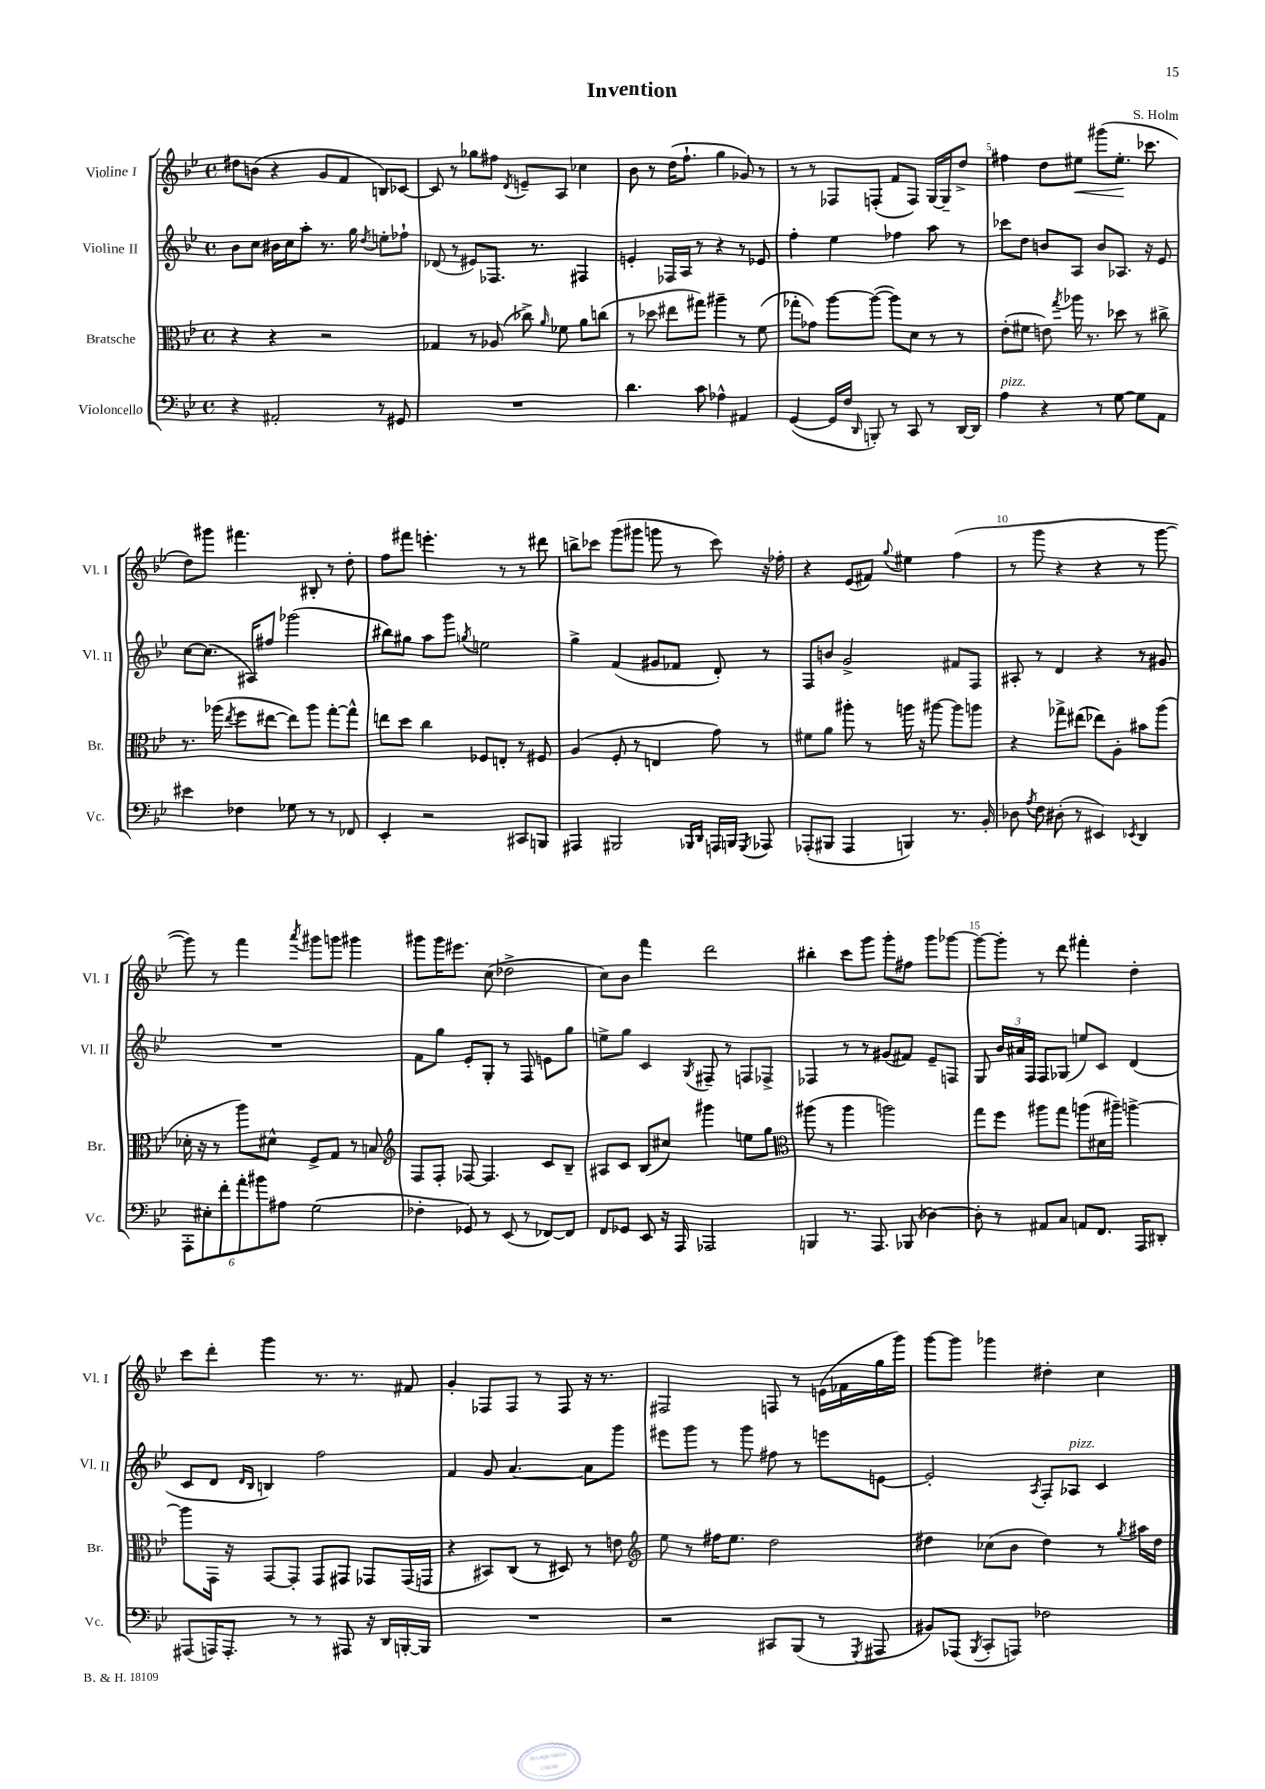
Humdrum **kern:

**kern	**kern	**kern	**kern	**dynam
*part4	*part3	*part2	*part1	*part1
*staff4	*staff3	*staff2	*staff1	*staff1
*I"Violoncello	*I"Bratsche	*I"Violine II	*I"Violine I	*
*I'Vc.	*I'Br.	*I'Vl. II	*I'Vl. I	*
*clefF4	*clefC3	*clefG2	*clefG2	*
*k[b-e-]	*k[b-e-]	*k[b-e-]	*k[b-e-]	*
*M4/4	*M4/4	*M4/4	*M4/4	*
*met(c)	*met(c)	*met(c)	*met(c)	*
=1	=1	=1	=1	=1
4r	4r	8b-\L	8dd#X\L	.
.	.	8cc\J	(8bn\J	.
2AA#X'/	4r	16b#X\LL	4r	.
.	.	16cc\J	.	.
.	.	8aa'\J	.	.
.	2r	8.r	8g/L	.
.	.	.	8f/J	.
.	.	16gg\	.	.
.	.	8qdd/	.	.
8r	.	8een'\L	8Bn/L)	.
8GG#X/	.	8ff-X`\J	[8c-X/J	.
=2	=2	=2	=2	=2
1r	4G-X/	(8d-X/	8c-/]	.
.	.	8r	8r	.
.	8r	8e#X/L)	8gg-X\L	.
.	(8A-X/	8.F-X/J	8ff#X\J	.
.	.	.	8qd/	.
.	8cc-X^\)	.	8en~/L	.
.	.	8.r	.	.
.	16qqa/	.	.	.
.	8f-X\	.	8A/J	.
.	8a\L	4F#X/	4cc-X\	.
.	(8ccn\J	.	.	.
=3	=3	=3	=3	=3
4.d\	8r	4en'/	8b-\	.
.	8dd-X\	.	8r	.
.	8ee#X\L	16F-X/LL	(16dd\KL	.
.	.	16A/JJ	8.ff`\J	.
8c\	8gg#X\J)	8r	.	.
4A-X^^\	4aa#X~\	4r	4gg\	.
4AA#X/	8r	8r	8g-X/)	.
.	(8f\	8e-X/	8r	.
=4	=4	=4	=4	=4
([4GG/	8gg-X'\L	4ff'\	8r	.
.	8g-X\J)	.	8r	.
16GG/LL]	[8aa\L	4ee-\	8F-X/L	.
16F/JJ	.	.	.	.
16qqDD/	.	.	.	.
8BBBn'/)	(8aa\J_	.	(8Fn'/J	.
8r	8aa\L])	4ff-X\	8f/L	.
8CC/	8d\J	.	8F/J)	.
8r	8r	8aa\	[16G/LL	.
.	.	.	16G~/J]	.
[16DD/LL	8r	8r	8dd^/J	.
16DD/JJ]	.	.	.	.
=5	=5	=5	=5	=5
!LO:TX:a:i:t=pizz.	!	!	!	!
4A\	(8e-'\L	8ccc-X\L	4ff#X\	.
.	8f#X\J	8dd\J	.	.
4r	8en\)	8bn/L	8dd\L	.
.	8qgg/	.	.	.
!	!	!	!	!LO:HP:b
.	16aa-X\	8A/J	8ee#X\J	<
.	8.r	.	.	.
8r	.	8b/L	(8ggg#X\L	.
[8G\	8dd-X\	8.A-X/J	8.ee#'\J	.
8G\L]	8r	.	.	.
.	.	16r	8.ccc-X\	[
8AA\J	8cc#X^\	8e-/	.	.
!!LO:LB:g=z
=6	=6	=6	=6	=6
4e#X\	8.r	[8cc\L	8dd\L)	.
.	.	(8.cc\J]	8ggg#X\J	.
.	(16aa-X\	.	.	.
.	8qee-/	.	.	.
4F-X\	8ff\L	.	4.fff#X\	.
.	.	16A#X/KL)	.	.
.	[8ee#X\J	8ff#X/J	.	.
8G-X\	8ee#\L])	(2ggg-X\	.	.
8r	8aa-\J	.	8B#X'/	.
8r	[8gg'\L	.	8r	.
8FF-X/	8gg^^\J]	.	8dd'\	.
=7	=7	=7	=7	=7
4EE-'/	8een\L	8bb#X\L)	8ff\L	.
.	8dd\J	8gg#X\J	8fff#X\J	.
2r	4cc\	8aa\L	4.eeen'\	.
.	.	8ggg\J	.	.
.	.	8qggn/	.	.
.	8F-X/L	2een\	.	.
.	8En'/J	.	8r	.
8CC#X/L	8r	.	8r	.
8BBBn/J	8F#X/	.	8ddd#X\	.
=8	=8	=8	=8	=8
4AAA#X/	(4A/	4gg^\	8bbn^\L	.
.	.	.	8ccc-X\J	.
2BBB#X/	8F'/	(4f/	(8ggg\L	.
.	8r	.	8ggg#X\J	.
.	4En/	8g#X/L	8gggn\	.
.	.	8f-X/J	8r	.
16qqBBB-X/LL	.	.	.	.
16qqDD/JJ	.	.	.	.
16AAAn/LL	8g\)	8d'/)	8ccc-\)	.
16BBBn/JJ	.	.	.	.
8qGGG/	.	.	.	.
8AAA-X/	8r	8r	16r	.
.	.	.	16ff-X'\	.
=9	=9	=9	=9	=9
(8AAA-X'/L	8f#X\L	8F/L	4r	.
8BBB#X/J	8a\J	8bn/J	.	.
4AAA-/	8aa#X'\	2g^/	(8e-/L	.
.	8r	.	8f#X/J)	.
.	.	.	8qqgg/	.
4BBBn/)	16aan\	.	4ee#X\	.
.	16r	.	.	.
.	[8aa#X\	.	.	.
8.r	8aa#\L]	8f#X/L	(4ff\	.
.	8aan\J	8F/J	.	.
16BB-'/	.	.	.	.
=10	=10	=10	=10	=10
8D-X\	4r	8A#X'/	8r	.
8qA/	.	.	.	.
8F\	.	8r	8ggg\	.
(8D#X'\	8gg-X^\L	4d/	4r	.
8r	(8ee#X\J	.	.	.
4EE#X/)	8ee-X\L)	4r	4r	.
.	8A'\J	.	.	.
8qEE-X/	.	.	.	.
4DD/	8b#X\L	8r	8r	.
.	(8aa\J	8g#X/	[8ggg\	.
!!LO:LB:g=z
=11	=11	=11	=11	=11
12AAA'\L	16d-X'\	1r	8ggg\])	.
.	16r	.	.	.
12E#X'\	.	.	.	.
.	8r	.	8r	.
12f'\	.	.	.	.
12a'\	8aa\L)	.	4fff\	.
12b#X\	.	.	.	.
.	8d#X^^\J	.	.	.
12A#X\J	.	.	.	.
.	.	.	8qaaa/	.
(2G\	8F^/L	.	8ggg#X\L	.
.	8G/J	.	8gggn\J	.
.	8r	.	4ggg#X\	.
.	8Bn/	.	.	.
=12	=12	=12	=12	=12
*	*clefG2	*	*	*
4F-X'\	8F/L	8f\L	8ggg#X\L	.
.	8F'/J	8gg\J	16ggg#\K	.
.	.	.	8.eee#X\J	.
8GG-X/)	[8F-X/	8e-'/L	.	.
8r	4.F-/]	8G'/J	(8cc\	.
(8EE-/	.	8r	2dd-X^\	.
8r	.	8F/	.	.
[8FF-X/L)	8c/L	8en\L	.	.
8FF-/J]	8B-~/J	8gg\J	.	.
=13	=13	=13	=13	=13
8FF/L	8A#X/L	8een^\L	8cc\L)	.
8GG-X/J	8c/J	8gg\J	8b-\J	.
8EE-/	(8B-/L	4c/	4fff\	.
16r	8cc#X/J)	.	.	.
16AAA/	.	.	.	.
.	.	8qG/	.	.
2AAA-X/	4ggg#X\	8F#X~/	2ddd\	.
.	.	8r	.	.
.	8een\L	8Fn/L	.	.
.	8gg\J	8F-X^/J	.	.
=14	=14	=14	=14	=14
*	*clefC3	*	*	*
4BBBn/	(8aa#X\	4F-X/	4bb#X'\	.
.	8r	.	.	.
8.r	4aa#\	8r	8ccc\L	.
.	.	8r	8ggg\J	.
8.AAA/	.	.	.	.
.	2aan\)	(8g#X/L	8ggg'\L	.
(8BBB-X/	.	8f#X/J)	8ff#X\J	.
[4D-X\)	.	8e-~/L	8ggg\L	.
.	.	8Fn/J	[8ggg-X\J	.
=15	=15	=15	=15	=15
8D-'\]	8gg\L	8G/	8ggg-\L_	.
8r	8ff\J	24b-/LL	8ggg-'\J]	.
.	.	24a#X/	.	.
.	.	24F/JJ	.	.
8AA#X/L	8aa#X\L	8F/L	8r	.
8C/J	8gg\J	(8G-X/J	8ddd\	.
8AAn/L	(8aan\L	8een/L)	4fff#X'\	.
8.FF/J	16d#X\L	8c/J	.	.
.	16aa#X~\JJ)	.	.	.
.	[4aan^\	(4d/	4dd'\	.
16AAA/KL	.	.	.	.
8DD#X'/J	.	.	.	.
!!LO:LB:g=z
=16	=16	=16	=16	=16
(8AAA#X/L	8aa\L]	8c/L	8ccc\L	.
16AAAn/K)	16GG\Jk	8d/J	8ddd'\J	.
8.AAA'/J	16r	.	.	.
.	.	16qqd/LL	.	.
.	.	16qqB-/JJ	.	.
.	[8GG/L	4Bn/)	4ggg\	.
8r	8GG'/J]	.	.	.
8r	8GG/L	2ff\	8.r	.
8AAA#X/	8GG#X/J	.	.	.
.	.	.	8.r	.
16r	8GG-X/L	.	.	.
16DD/LL	.	.	.	.
[16BBBn'/	(16GG-/L	.	8f#X/	.
16BBB/JJ]	16GGn/JJ	.	.	.
=17	=17	=17	=17	=17
1r	4r	4f/	4g'/	.
.	8BB#X/L)	8g/	8F-X/L	.
.	(8C/J	[4.a/	8F-/J	.
.	8r	.	8r	.
.	8D#X/)	.	8F-/	.
.	8r	8a\L]	16r	.
.	.	.	8.r	.
.	8en\	8ggg\J	.	.
=18	=18	=18	=18	=18
*	*clefG2	*	*	*
2r	8ee-\	8eee#X\L	2F#X/	.
.	8r	8ggg\J	.	.
.	16ff#X\KL	8r	.	.
.	8.ee-\J	.	.	.
.	.	8ggg\	.	.
8CC#X/L	2dd\	8ff#X\	8Fn/	.
(8BBB-/J	.	8r	8r	.
8r	.	8eeen\L	(16en\LL	.
.	.	.	16f-X\	.
8qGGG/	.	.	.	.
8AAA#X/	.	[8en\J	16gg\	.
.	.	.	16ggg\JJ)	.
=19	=19	=19	=19	=19
8BB#X/L)	4dd#X\	2e'/]	[8ggg\L	.
(8AAA-X/J	.	.	8ggg\J]	.
8qBBB-/	.	.	.	.
8CC'/L	(8cc-X\L	.	4ggg-X\	.
8AAAn/J)	8b-\J	.	.	.
.	.	8qA/	.	.
2F-X\	4dd#\)	8F'/L	4dd#X'\	.
!	!	!LO:TX:a:i:t=pizz.	!	!
.	.	8A-X/J	.	.
.	8r	4c/	4cc\	.
.	8qgg/	.	.	.
.	16aa#X\LL	.	.	.
.	16dd#\JJ	.	.	.
==	==	==	==	==
*-	*-	*-	*-	*-
